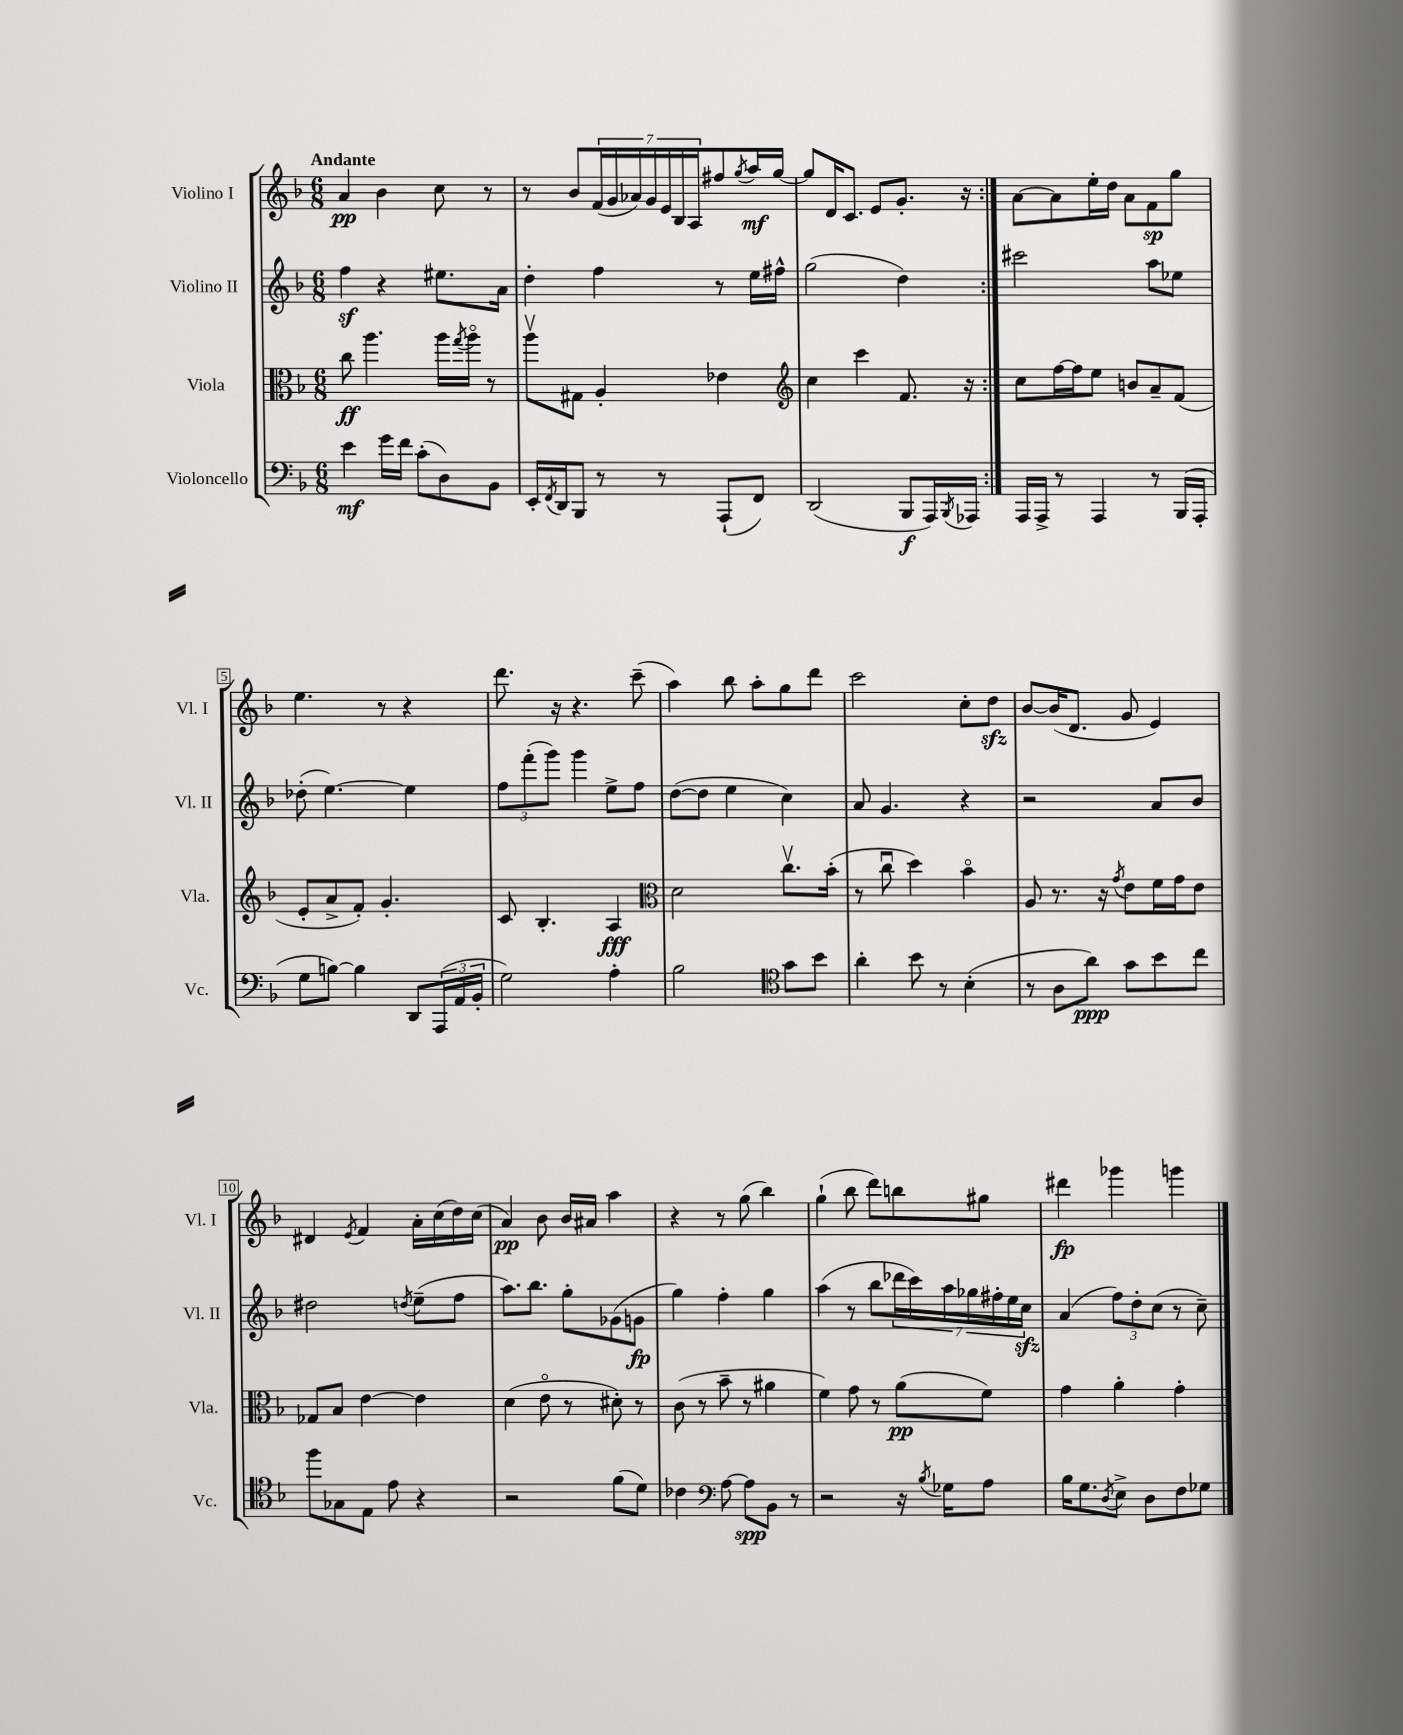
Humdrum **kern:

**kern	**dynam	**kern	**dynam	**kern	**dynam	**kern	**dynam
*part4	*part4	*part3	*part3	*part2	*part2	*part1	*part1
*staff4	*staff4	*staff3	*staff3	*staff2	*staff2	*staff1	*staff1
*I"Violoncello	*	*I"Viola	*	*I"Violino II	*	*I"Violino I	*
*I'Vc.	*	*I'Vla.	*	*I'Vl. II	*	*I'Vl. I	*
*clefF4	*	*clefC3	*	*clefG2	*	*clefG2	*
*k[b-]	*	*k[b-]	*	*k[b-]	*	*k[b-]	*
*M6/8	*	*M6/8	*	*M6/8	*	*M6/8	*
=1	=1	=1	=1	=1	=1	=1	=1
!	!	!	!	!	!	!LO:TX:a:B:t=Andante	!
4e\	mf	8cc\	ff	4ffz\	.	4a/	pp
.	.	4.aa\	.	.	.	.	.
16g\LL	.	.	.	4r	.	4b-\	.
16f\JJ	.	.	.	.	.	.	.
(8c'\L	.	.	.	.	.	.	.
8D\)	.	16aa\LL	.	8.ee#X\L	.	8cc\	.
.	.	8qgg/	.	.	.	.	.
.	.	16aa\JJ	.	.	.	.	.
8BB-\J	.	8r	.	.	.	8r	.
.	.	.	.	16a\Jk	.	.	.
=2	=2	=2	=2	=2	=2	=2	=2
16EE'/LL	.	8aav\L	.	4dd'\	.	8r	.
8qFF/	.	.	.	.	.	.	.
16DD/J	.	.	.	.	.	.	.
8BBB-/J	.	8G#X\J	.	.	.	8b-/L	.
8r	.	4A'/	.	4ff\	.	(28f/L	.
.	.	.	.	.	.	28g/	.
.	.	.	.	.	.	28a-X/)	.
.	.	.	.	.	.	28g/	.
8r	.	.	.	.	.	.	.
.	.	.	.	.	.	28e/	.
.	.	.	.	.	.	28B-/	.
.	.	.	.	.	.	28A/J	.
(8AAA`/L	.	4e-X\	.	8r	.	8ff#X/	.
.	.	.	.	.	.	8qgg/	.
8FF/J)	.	.	.	16ee\LL	.	16aa/L	mf
.	.	.	.	16ff#X^^\JJ	.	[16gg/JJ	.
=3	=3	=3	=3	=3	=3	=3	=3
*	*	*clefG2	*	*	*	*	*
(2DD/	.	4cc\	.	(2gg\	.	8gg/L]	.
.	.	.	.	.	.	16d/K	.
.	.	.	.	.	.	8.c/J	.
.	.	4ccc\	.	.	.	.	.
.	.	.	.	.	.	8e/L	.
8BBB-/L	f	8.f/	.	4dd\)	.	8.g'/J	.
16AAA/L)	.	.	.	.	.	.	.
8qBBB-/	.	.	.	.	.	.	.
16AAA-X/JJ	.	16r	.	.	.	16r	.
=4:|!	=4:|!	=4:|!	=4:|!	=4:|!	=4:|!	=4:|!	=4:|!
16AAA/LL	.	8cc\L	.	2ccc#X\	.	[8a\L	.
16AAA^/JJ	.	.	.	.	.	.	.
8r	.	[16ff\L	.	.	.	8a\]	.
.	.	16ff\J]	.	.	.	.	.
4AAA/	.	8ee\J	.	.	.	16ee'\L	.
.	.	.	.	.	.	16dd\JJ	.
.	.	8bn/L	.	.	.	8a\L	.
8r	.	8a~/	.	8aa\L	.	8f\	sp
(16BBB-/LL	.	(8f/J	.	8ee-X\J	.	8gg\J	.
16AAA'/JJ	.	.	.	.	.	.	.
!!LO:LB:g=z
=5	=5	=5	=5	=5	=5	=5	=5
8G\L	.	8e'/L	.	(8dd-X'\	.	4.ee\	.
[8Bn\J)	.	8a^/	.	[4.ee\)	.	.	.
4B\]	.	8f'/J)	.	.	.	.	.
.	.	4.g'/	.	.	.	8r	.
8DD/L	.	.	.	4ee\]	.	4r	.
(24AAA/L	.	.	.	.	.	.	.
24AA/	.	.	.	.	.	.	.
24BB-'/JJ	.	.	.	.	.	.	.
=6	=6	=6	=6	=6	=6	=6	=6
2G\)	.	8c/	.	12ff\L	.	8.ddd\	.
.	.	.	.	(12fff'\	.	.	.
.	.	4.B-'/	.	.	.	.	.
.	.	.	.	12ggg\J)	.	.	.
.	.	.	.	.	.	16r	.
.	.	.	.	4ggg\	.	4.r	.
4A'\	.	4A/	fff	8ee^\L	.	.	.
.	.	.	.	8ff\J	.	(8ccc~\	.
=7	=7	=7	=7	=7	=7	=7	=7
*	*	*clefC3	*	*	*	*	*
2B-\	.	2d\	.	([8dd\L	.	4aa\)	.
.	.	.	.	8dd\J]	.	.	.
.	.	.	.	4ee\	.	8bb-\	.
.	.	.	.	.	.	8aa'\L	.
*clefC4	*	*	*	*	*	*	*
8g\L	.	8.ccv\L	.	4cc\)	.	8gg\	.
8b-\J	.	.	.	.	.	8ddd\J	.
.	.	(16b-'\Jk	.	.	.	.	.
=8	=8	=8	=8	=8	=8	=8	=8
4a'\	.	8r	.	8a/	.	2ccc\	.
.	.	8ccu\	.	4.g/	.	.	.
8b-\	.	4dd\)	.	.	.	.	.
8r	.	.	.	.	.	.	.
(4B-'\	.	4b-\	.	4r	.	8cc'\L	.
.	.	.	.	.	.	8ddzz\J	.
=9	=9	=9	=9	=9	=9	=9	=9
8r	.	8A/	.	2r	.	[8b-/L	.
8A\L	.	8.r	.	.	.	(16b-/K]	.
.	.	.	.	.	.	8.d/J	.
8a\J)	ppp	.	.	.	.	.	.
.	.	16r	.	.	.	.	.
.	.	8qg/	.	.	.	.	.
8g\L	.	8e\L	.	.	.	8g/	.
8b-\	.	16f\L	.	8a/L	.	4e/)	.
.	.	16g\J	.	.	.	.	.
8cc\J	.	8e\J	.	8b-/J	.	.	.
!!LO:LB:g=z
=10	=10	=10	=10	=10	=10	=10	=10
8ff\L	.	8G-X/L	.	2dd#X\	.	4d#X/	.
8G-X\	.	8B-/J	.	.	.	.	.
.	.	.	.	.	.	8qe/	.
8E\J	.	[4e\	.	.	.	4f/	.
8e\	.	.	.	.	.	.	.
.	.	.	.	8qddn/	.	.	.
4r	.	4e\]	.	(8ee~\L	.	16a'\LL	.
.	.	.	.	.	.	(16cc\	.
.	.	.	.	8ff\J	.	16dd\)	.
.	.	.	.	.	.	(16cc\JJ	.
=11	=11	=11	=11	=11	=11	=11	=11
2r	.	(4d\	.	8.aa\L)	.	4a/)	pp
.	.	.	.	8.bb-\J	.	.	.
.	.	8e\	.	.	.	8b-\	.
.	.	8r	.	8gg'\L	.	16b-/LL	.
.	.	.	.	.	.	16a#X/JJ	.
(8f\L	.	8d#X'\)	.	(8g-X\	.	4aa\	.
8d\J)	.	8r	.	8gn\J	fp	.	.
=12	=12	=12	=12	=12	=12	=12	=12
4c-X\	.	(8c\	.	4gg\)	.	4r	.
.	.	8r	.	.	.	.	.
*clefF4	*	*	*	*	*	*	*
[8A\	.	8b-~\	.	4ff'\	.	8r	.
8A\L]	spp	8r	.	.	.	(8gg\	.
8BB-\J	.	4a#X\	.	4gg\	.	4bb-\)	.
8r	.	.	.	.	.	.	.
=13	=13	=13	=13	=13	=13	=13	=13
2r	.	4f\)	.	(4aa\	.	(4gg`\	.
.	.	8g\	.	8r	.	8bb-\	.
.	.	8r	.	8bb-\L	.	8ddd\L)	.
16r	.	(8a\L	pp	28ddd-X\L	.	8bbn\	.
.	.	.	.	28ccc\)	.	.	.
8qB-/	.	.	.	.	.	.	.
16G-X\KL	.	.	.	.	.	.	.
.	.	.	.	28aa\	.	.	.
.	.	.	.	28gg-X\	.	.	.
8A\J	.	8f\J)	.	.	.	8gg#X\J	.
.	.	.	.	28ff#X'\	.	.	.
.	.	.	.	28ee\	.	.	.
.	.	.	.	28cczz\JJ	.	.	.
=14	=14	=14	=14	=14	=14	=14	=14
16B-\KL	.	4g\	.	(4a/	.	4ddd#X\	fp
8.G\	.	.	.	.	.	.	.
8qD/	.	.	.	.	.	.	.
8E^\J	.	4a'\	.	12ff\L)	.	4ggg-X\	.
.	.	.	.	12dd'\	.	.	.
8D\L	.	.	.	.	.	.	.
.	.	.	.	(12cc\J	.	.	.
8F\	.	4g'\	.	8r	.	4gggn\	.
8G-X\J	.	.	.	8cc~\)	.	.	.
==	==	==	==	==	==	==	==
*-	*-	*-	*-	*-	*-	*-	*-
